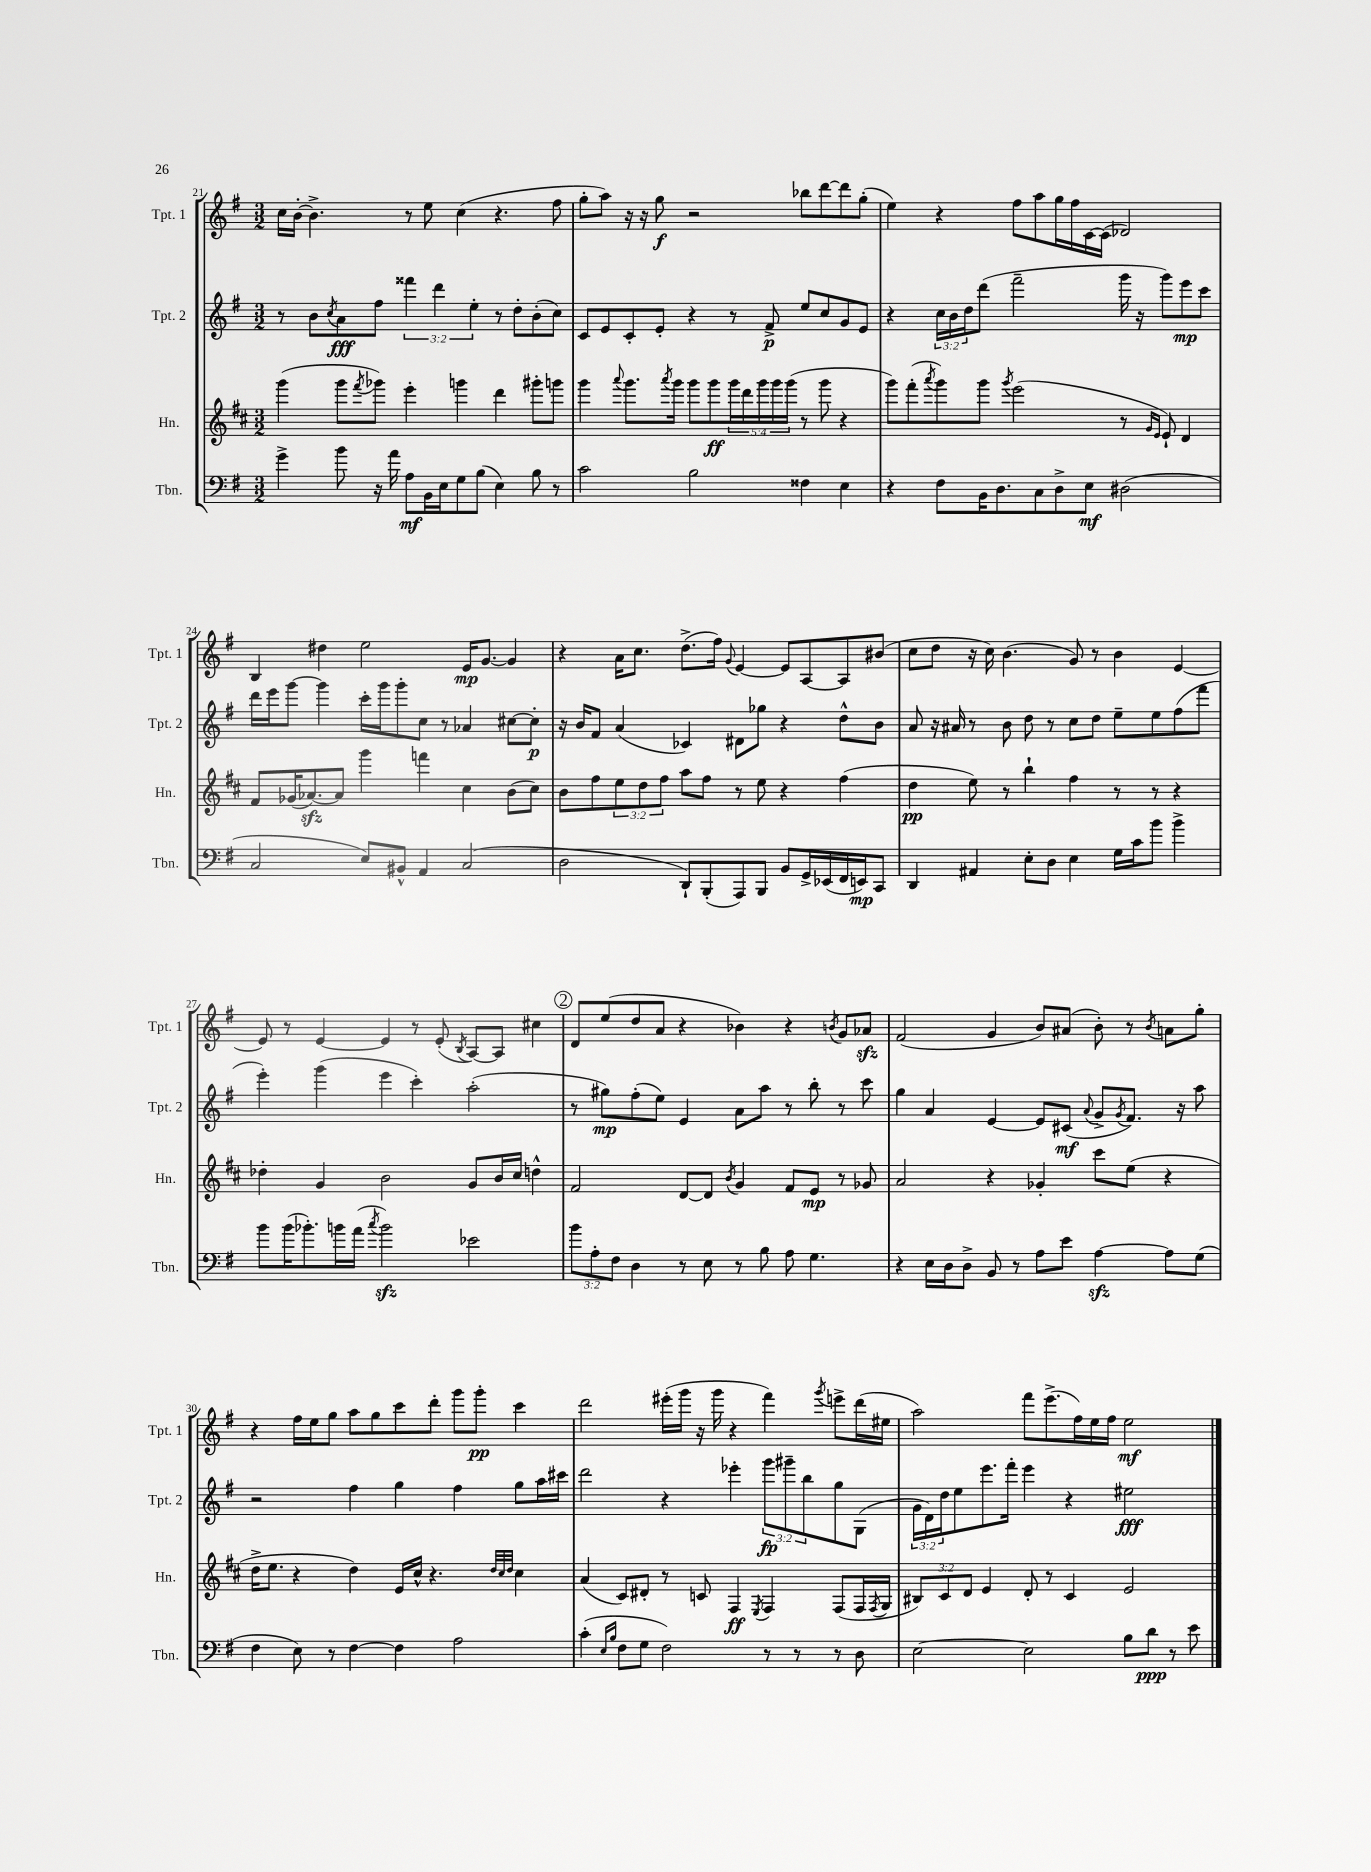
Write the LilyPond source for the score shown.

<<
\new StaffGroup <<
\new Staff = "s0" \with { instrumentName = "Tpt. 1" shortInstrumentName = "Tpt. 1" } {
    \clef treble \key g \major \numericTimeSignature \time 3/2
    c''16 b'16~-. b'4.-> r8 e''8 c''4( r4. fis''8 |
    g''8-. a''8) r16 r16 g''8\f r2 bes''8 d'''8~ d'''8 g''8-.( |
    e''4) r4 fis''8 a''8 g''16 fis''16 c'16~ c'16( des'2) |
    b4 dis''4 e''2 e'16\mp g'8.~ g'4 |
    r4 a'16 c''8. d''8.->( fis''16) \appoggiatura { g'8 } e'4~ e'8 a8~ a8 bis'8( |
    c''8 d''8 r16 c''16) b'4.( g'8) r8 b'4 e'4~ |
    e'8 r8 e'4~ e'4 r8 e'8-.( \acciaccatura { b8 } a8~) a8 cis''4 |
    \mark \markup { \circle "2" } d'8 e''8( d''8 a'8 r4 bes'4) r4 \acciaccatura { b'8 } g'8 aes'8\sfz |
    fis'2( g'4 b'8) ais'8( b'8-.) r8 \acciaccatura { b'8 } a'8 g''8-. |
    r4 fis''16 e''16 g''8 a''8 g''8 c'''8 d'''8-. g'''8 g'''8-.\pp c'''4 |
    d'''2 eis'''16-.( g'''16 r16 g'''16 r4 fis'''4) \acciaccatura { g'''8 } e'''8-> d'''16( eis''16 |
    a''2) fis'''8 e'''8.->( fis''16) e''16 fis''16 e''2\mf \bar "|." |
}
\new Staff = "s1" \with { instrumentName = "Tpt. 2" shortInstrumentName = "Tpt. 2" } {
    \clef treble \key g \major \numericTimeSignature \time 3/2 \override Staff.TupletNumber.text = #tuplet-number::calc-fraction-text
    r8 b'8 \acciaccatura { c''8 } a'8\fff fis''8 \tuplet 3/2 { fisis'''4 d'''4 e''4-. } r8 d''8-. b'8-.( c''8) |
    c'8 e'8 c'8-. e'8-. r4 r8 fis'8->\p e''8 c''8 g'8 e'8 |
    r4 \tuplet 3/2 { c''16 b'16 d''16 } d'''8( fis'''2-- g'''16 r16 g'''8) e'''8\mp c'''8 |
    d'''16 e'''16 g'''8~ g'''4 c'''16-. g'''16 g'''8-. c''8 r8 aes'4 cis''8~ cis''8-.\p |
    r16 b'16 fis'8 a'4( ces'4) dis'8 ges''8 r4 d''8-^ b'8 |
    a'8 r16 ais'16 r8 b'8 d''8 r8 c''8 d''8 e''8-- e''8 fis''8( fis'''8 |
    e'''4-.) g'''4( e'''4 c'''4-.) a''2-.( |
    \mark \markup { \circle "2" } r8 gis''8\mp) fis''8-.( e''8) e'4 a'8 a''8 r8 b''8-. r8 c'''8 |
    g''4 a'4 e'4~ e'8 cis'8\mf( \appoggiatura { a'8 } g'8-> \acciaccatura { g'8 } fis'8.) r16 a''8 |
    r2 fis''4 g''4 fis''4 g''8 a''16 cis'''16 |
    d'''2 r4 ees'''4-. \tuplet 3/2 { g'''8\fp gis'''8-- b''8 } g''8 g8( |
    \tuplet 3/2 { g'16 d'16) d''16 } e''8 e'''8. fis'''16-. e'''4 r4 eis''2\fff \bar "|." |
}
\new Staff = "s2" \with { instrumentName = "Hn." shortInstrumentName = "Hn." } {
    \clef treble \key d \major \numericTimeSignature \time 3/2 \override Staff.TupletNumber.text = #tuplet-number::calc-fraction-text
    g'''4( g'''8 \acciaccatura { fis'''8 } ges'''8) e'''4-. g'''4 d'''4 gis'''8-. g'''8 |
    g'''4 \appoggiatura { a'''8 } g'''8. \acciaccatura { a'''8 } g'''16 g'''8 g'''8\ff \tuplet 5/4 { g'''16 d'''16 g'''16 g'''16 g'''16( } r8 g'''8 r4 |
    g'''8) fis'''8-.( \acciaccatura { a'''8 } g'''8) g'''8 \acciaccatura { g'''8 } e'''2( r8 \grace { g'16 e'16 } e'8-!) d'4 |
    fis'8 ges'16( aes'8.~\sfz) aes'8 g'''4 f'''4 cis''4 b'8( cis''8) |
    b'8 fis''8 \tuplet 3/2 { e''8 d''8 fis''8 } a''8 fis''8 r8 e''8 r4 fis''4( |
    d''4\pp e''8) r8 b''4-! fis''4 r8 r8 r4 |
    des''4-. g'4 b'2 g'8 b'16 cis''16 d''4-^ |
    \mark \markup { \circle "2" } fis'2 d'8~ d'8 \acciaccatura { b'8 } g'4 fis'8 e'8\mp r8 ges'8 |
    a'2 r4 ges'4-. cis'''8 e''8( r4 |
    d''16-> e''8. r4 d''4) e'16 cis''16-^ r4. \grace { d''32 cis''32 d''32 } cis''4 |
    a'4( cis'8) dis'8-. r8 c'8 fis4\ff \acciaccatura { e8 } fis4 fis8( fis16 \acciaccatura { fis8 } g16 |
    \tuplet 3/2 { bis8) cis'8 d'8 } e'4 d'8-. r8 cis'4 e'2 \bar "|." |
}
\new Staff = "s3" \with { instrumentName = "Tbn." shortInstrumentName = "Tbn." } {
    \clef bass \key g \major \numericTimeSignature \time 3/2 \override Staff.TupletNumber.text = #tuplet-number::calc-fraction-text
    g'4-> b'8 r16 a'16 a8\mf b,16 e16 g8 b8( e4) b8 r8 |
    c'2 b2 fisis4 e4 |
    r4 fis8 b,16 d8. c8 d8-> e8\mf dis2( |
    c2 e8) bis,8-^ a,4 c2( |
    d2 d,8-!) b,,8-.( a,,8) b,,8 b,8 g,16-> ees,16( fis,16 e,16\mp) c,8 |
    d,4 ais,4 e8-. d8 e4 g16 c'16 b'8 b'4-> |
    b'8 b'16( bes'8.-.) b'16 a'16( \acciaccatura { c''8 } b'2\sfz) ees'2 |
    \mark \markup { \circle "2" } \tuplet 3/2 { b'8 a8-. fis8 } d4 r8 e8 r8 b8 a8 g4. |
    r4 e16 d16 d8-> b,8 r8 a8 e'8 a4~\sfz a8 g8( |
    fis4 e8) r8 fis4~ fis4 a2 |
    c'4-.( \grace { e16 b16 } fis8 g8 fis2) r8 r8 r8 d8 |
    e2~ e2 b8 d'8\ppp r8 e'8 \bar "|." |
}
>>
>>
\layout { \context { \Score currentBarNumber = #21 } }
